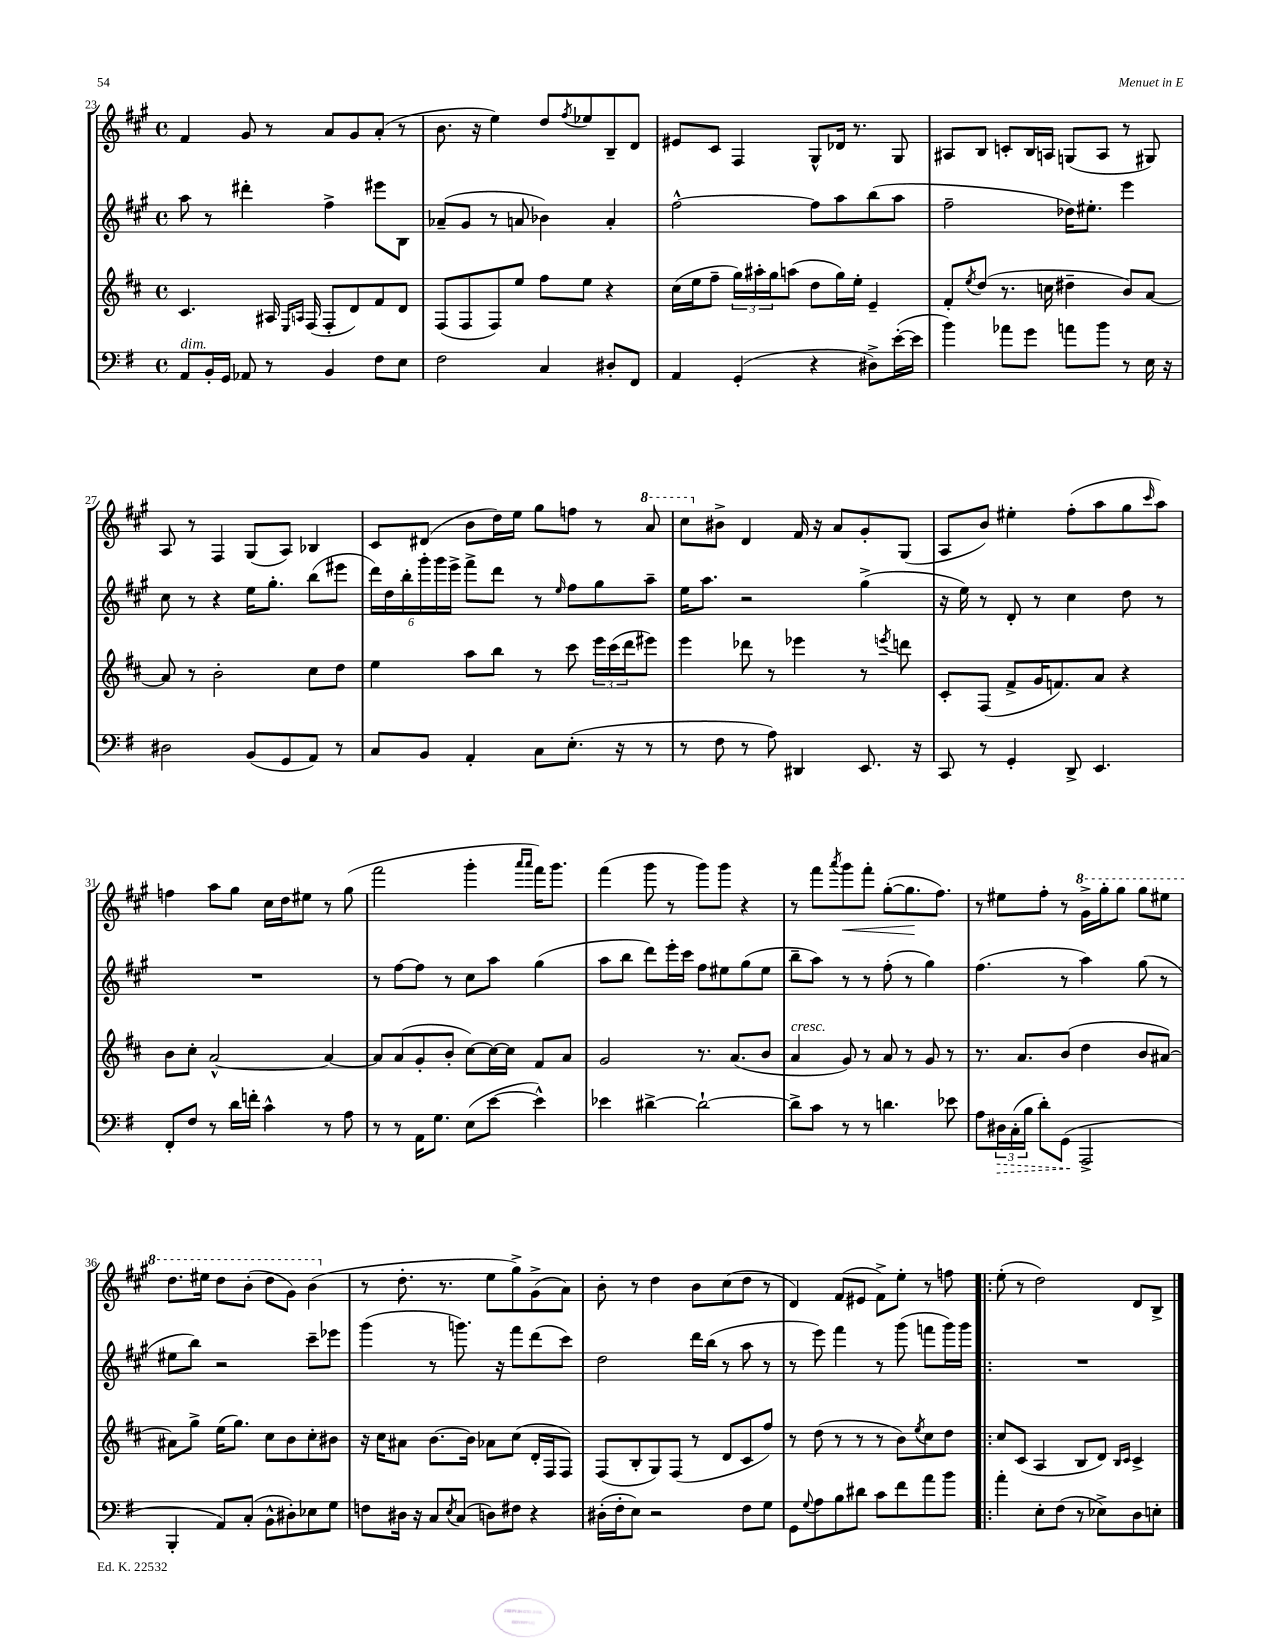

**kern	**dynam	**kern	**kern	**kern	**dynam
*part4	*part4	*part3	*part2	*part1	*part1
*staff4	*staff4	*staff3	*staff2	*staff1	*staff1
*clefF4	*	*clefG2	*clefG2	*clefG2	*
*k[f#]	*	*k[f#c#]	*k[f#c#g#]	*k[f#c#g#]	*
*M4/4	*	*M4/4	*M4/4	*M4/4	*
*met(c)	*	*met(c)	*met(c)	*met(c)	*
=23	=23	=23	=23	=23	=23
!LO:TX:a:i:t=dim.	!	!	!	!	!
8AA/L	.	4.c#/	8aa\	4f#/	.
16BB'/L	.	.	8r	.	.
16GG/JJ	.	.	.	.	.
8AA-X/	.	.	4ddd#X'\	8g#/	.
8r	.	16A#X/	.	8r	.
.	.	16qqE/LL	.	.	.
.	.	16qqAn/JJ	.	.	.
.	.	(16F#/	.	.	.
4BB/	.	8F#'/L	4ff#^\	8a/L	.
.	.	8d/)	.	8g#/	.
8F#\L	.	8f#/	8eee#X\L	(8a'/J	.
8E\J	.	8d/J	8B\J	8r	.
=24	=24	=24	=24	=24	=24
2F#\	.	(8F#/L	(8a-X~/L	8.b\	.
.	.	8F#/	8g#/J	.	.
.	.	.	.	16r	.
.	.	8F#/)	8r	4ee\)	.
.	.	8ee/J	8an/	.	.
4C/	.	8ff#\L	4b-X\)	8dd/L	.
.	.	.	.	8qff#/	.
.	.	8ee\J	.	8ee-X/	.
8D#X'/L	.	4r	4a'/	8B~/	.
8FF#/J	.	.	.	8d/J	.
=25	=25	=25	=25	=25	=25
4AA/	.	(16cc#\LL	[2ff#^^\	8e#X/L	.
.	.	16ee\J	.	.	.
.	.	8ff#~\J	.	8c#/J	.
(4GG'/	.	24gg\LL)	.	4F#/	.
.	.	24aa#X'\	.	.	.
.	.	24gg\J	.	.	.
.	.	(8aan\J	.	.	.
4r	.	8dd\L	8ff#\L]	8G#^^/L	.
.	.	16gg\L)	8aa\	16d-X/Jk	.
.	.	16ee'\JJ	.	8.r	.
8D#X^\L)	.	4e~/	(8bb\	.	.
([16e'\L	.	.	8aa\J	8G#/	.
16e\JJ]	.	.	.	.	.
=26	=26	=26	=26	=26	=26
4b\)	.	8f#'/L	2ff#~\	8A#X/L	.
.	.	8qee/	.	.	.
.	.	(8dd/J	.	8B/J	.
8a-X\L	.	8.r	.	8cn'/L	.
8g\J	.	.	.	16B/L	.
.	.	16ccn\	.	16An/JJ	.
8an\L	.	4dd#X~\	16dd-X\KL)	(8Gn/L	.
.	.	.	8.ee#X'\J	.	.
8b\J	.	.	.	8A/J	.
8r	.	8b/L)	4eee\	8r	.
16E\	.	[8a/J	.	8G#X/)	.
16r	.	.	.	.	.
!!LO:LB:g=z
=27	=27	=27	=27	=27	=27
2D#X\	.	8a/]	8cc#\	8A/	.
.	.	8r	8r	8r	.
.	.	2b'\	4r	4F#/	.
(8BB/L	.	.	16ee\KL	(8G#/L	.
.	.	.	8.gg#'\J	.	.
8GG/	.	.	.	8A/J)	.
8AA/J)	.	8cc#\L	(8bb\L	4B-X/	.
8r	.	8dd\J	8eee#X\J	.	.
=28	=28	=28	=28	=28	=28
8C/L	.	4ee\	24ddd\LL)	8c#/L	.
.	.	.	24dd\	.	.
.	.	.	24bb'\	.	.
8BB/J	.	.	24ggg#'\	(8d#X/J	.
.	.	.	24ggg#\	.	.
.	.	.	24eee^\JJ	.	.
4AA'/	.	8aa\L	8fff#^\L	8b\L	.
.	.	8bb\J	8ddd\J	16dd\L)	.
.	.	.	.	16ee\JJ	.
8C\L	.	8r	8r	8gg#\L	.
.	.	.	16qqee/	.	.
(8.E'\J	.	8ccc#\	8ff#\L	8ffn\J	.
.	.	24eee\LL	8gg#\	8r	.
.	.	(24ccc#\	.	.	.
16r	.	.	.	.	.
.	.	24ddd\J	.	.	.
*	*	*	*	*8va	*
8r	.	8eee#X\J)	8aa~\J	8aa/	.
=29	=29	=29	=29	=29	=29
8r	.	4eee\	16ee\KL	8ccc#\L	.
.	.	.	8.aa\J	.	.
*	*	*	*	*X8va	*
8F#\	.	.	.	8b#X^\J	.
8r	.	8ddd-X\	2r	4d/	.
8A\)	.	8r	.	.	.
4DD#X/	.	4eee-X\	.	16f#/	.
.	.	.	.	16r	.
.	.	.	.	8a/L	.
8.EE/	.	8r	(4gg#^\	8g#'/	.
.	.	8qeeen/	.	.	.
.	.	8dddn\	.	(8G#/J	.
16r	.	.	.	.	.
=30	=30	=30	=30	=30	=30
8CC/	.	8c#'/L	16r	8A/L	.
.	.	.	16ee\)	.	.
8r	.	(8F#/J	8r	8b/J)	.
4GG'/	.	8f#^/L	8d'/	4ee#X'\	.
.	.	16g/K	8r	.	.
.	.	8.fn/)	.	.	.
8DD^/	.	.	4cc#\	(8ff#'\L	.
4.EE/	.	8a/J	.	8aa\	.
.	.	4r	8dd\	8gg#\	.
.	.	.	.	16qqccc#/	.
.	.	.	8r	8aa\J)	.
!!LO:LB:g=z
=31	=31	=31	=31	=31	=31
8FF#'/L	.	8b\L	1r	4ffn\	.
8F#/J	.	8cc#'\J	.	.	.
8r	.	[2a^^/	.	8aa\L	.
16d\LL	.	.	.	8gg#\J	.
16fn'\JJ	.	.	.	.	.
4c^^\	.	.	.	16cc#\LL	.
.	.	.	.	16dd\J	.
.	.	.	.	8ee#X\J	.
8r	.	4a/_	.	8r	.
8A\	.	.	.	(8gg#\	.
=32	=32	=32	=32	=32	=32
8r	.	8a/L]	8r	2fff#\	.
8r	.	(8a/	[8ff#\L	.	.
16AA\KL	.	8g'/	8ff#\J]	.	.
8.G\J	.	.	.	.	.
.	.	8b'/J	8r	.	.
(8E\L	.	[8cc#\L)	8cc#\L	4ggg#'\	.
[8e\J	.	16cc#\L_	8aa\J	.	.
.	.	16cc#\JJ]	.	.	.
.	.	.	.	16qqaaa/LL	.
.	.	.	.	16qqaaa/JJ	.
4e^^\])	.	8f#/L	(4gg#\	16fff#\KL)	.
.	.	.	.	8.ggg#\J	.
.	.	8a/J	.	.	.
=33	=33	=33	=33	=33	=33
4e-X\	.	2g/	8aa\L	(4fff#\	.
.	.	.	8bb\J	.	.
[4d#X^\	.	.	8ddd\L)	8ggg#\	.
.	.	.	16eee'\L	8r	.
.	.	.	16ccc#\JJ	.	.
2d#`\_	.	8.r	8ff#\L	8ggg#\L)	.
.	.	.	8ee#X\	8ggg#\J	.
.	.	(8.a/L	.	.	.
.	.	.	(8gg#\	4r	.
.	.	8b/J	8ee#\J	.	.
=34	=34	=34	=34	=34	=34
!	!	!LO:TX:a:i:t=cresc.	!	!	!
8d#^\L]	.	4a/	8bb~\L	8r	.
8c\J	.	.	8aa\J)	8fff#\L	.
.	.	.	.	8qaaa/	.
!	!	!	!	!	!LO:HP:b
8r	.	8g/)	8r	8ggg#\	<
8r	.	8r	8r	8fff#'\J	.
4.dn\	.	8a/	(8ff#'\	([8gg#'\L	.
.	.	8r	8r	8.gg#\]	.
.	.	8g/	4gg#\)	.	.
.	.	.	.	8.ff#\J)	[
8e-X\	.	8r	.	.	.
=35	=35	=35	=35	=35	=35
8A\L	.	8.r	(4.ff#\	8r	.
!	!LO:HP:b	!	!	!	!
24D#X\L	>	.	.	8ee#X\L	.
(24C'\	.	.	.	.	.
.	.	8.a/L	.	.	.
24B\JJ	.	.	.	.	.
8d'\L)	.	.	.	8ff#'\J	.
(8GG\J	.	(8b/J	8r	8r	.
*	*	*	*	*8va	*
2AAA^/	]	4dd\	4aa\)	16gg#^\LL	.
.	.	.	.	16ggg#'\J	.
.	.	.	.	8ggg#\J	.
.	.	8b/L	(8gg#\	8ggg#\L	.
.	.	[8a#X/J)	8r	8eee#X\J	.
!!LO:LB:g=z
=36	=36	=36	=36	=36	=36
4BBB'/	.	8a#X\L]	8ee#X\L	8.ddd\L	.
.	.	8gg^\J	8bb\J)	.	.
.	.	.	.	16eee#X\Jk	.
8AA/L)	.	(16ee\KL	2r	8ddd\L	.
.	.	8.gg\J)	.	.	.
(8C'/J	.	.	.	(8bb'\J	.
8BB^^\L	.	8cc#\L	.	8ddd\L	.
8D#X'\)	.	8b\	.	8gg#\J)	.
8E-X\	.	8cc#'\	8ccc#~\L	(4bb\	.
8G\J	.	8b#X\J	8eee-X\J	.	.
=37	=37	=37	=37	=37	=37
*	*	*	*	*X8va	*
8Fn\L	.	16r	(4ggg#\	8r	.
.	.	16cc#\KL	.	.	.
16D#X\Jk	.	8a#X\J	.	8.dd'\	.
16r	.	.	.	.	.
8C/L	.	[8.b\L	8r	.	.
.	.	.	.	8.r	.
8qE/	.	.	.	.	.
(8C/J	.	.	8.gggn\)	.	.
.	.	16b\Jk]	.	.	.
8Dn\L)	.	8a-X\L	.	8ee\L	.
.	.	.	16r	.	.
8F#X\J	.	(8cc#\J	8fff#\L	8gg#^\)	.
4r	.	16d'/LL	(8ddd\	(8g#^\	.
.	.	16F#/J	.	.	.
.	.	8F#/J)	8ccc#\J)	8a\J)	.
=38	=38	=38	=38	=38	=38
(16D#X'\LL	.	(8F#/L	2dd\	8b'\	.
16F#'\J	.	.	.	.	.
8E\J)	.	8B'/	.	8r	.
2r	.	8G/)	.	4dd\	.
.	.	(8F#/J	.	.	.
.	.	8r	16ddd\LL	8b\L	.
.	.	.	(16bb\JJ	.	.
.	.	8d/L	8r	(8cc#\	.
8F#\L	.	8c#/	8aa\	8dd\J	.
8G\J	.	8ff#/J)	8r	8r	.
=39	=39	=39	=39	=39	=39
8GG\L	.	8r	8r	4d/)	.
8qqG/	.	.	.	.	.
8A\	.	(8dd\	8eee\)	.	.
8B\	.	8r	4fff#\	(8f#/L	.
8d#X\J	.	8r	.	8e#X/J	.
8c\L	.	8r	8r	8f#^\L)	.
8f#\	.	8b\L)	(8ggg#\	8ee'\J	.
.	.	8qee/	.	.	.
8a\	.	8cc#\	8fffn\L	8r	.
8b\J	.	8dd\J	16ggg#\L)	8ffn\	.
.	.	.	16ggg#\JJ	.	.
=40!|:	=40!|:	=40!|:	=40!|:	=40!|:	=40!|:
4a'\	.	8cc#/L	1r	(8ee'\	.
.	.	(8c#/J	.	8r	.
8E'\L	.	4A/	.	2dd\)	.
(8F#\J	.	.	.	.	.
8r	.	8B/L	.	.	.
8E-X^\L)	.	8d/J)	.	.	.
.	.	16qqB/LL	.	.	.
.	.	16qqc#/JJ	.	.	.
8D\	.	4c#^/	.	8d/L	.
8En'\J	.	.	.	8B^/J	.
==	==	==	==	==	==
*-	*-	*-	*-	*-	*-
